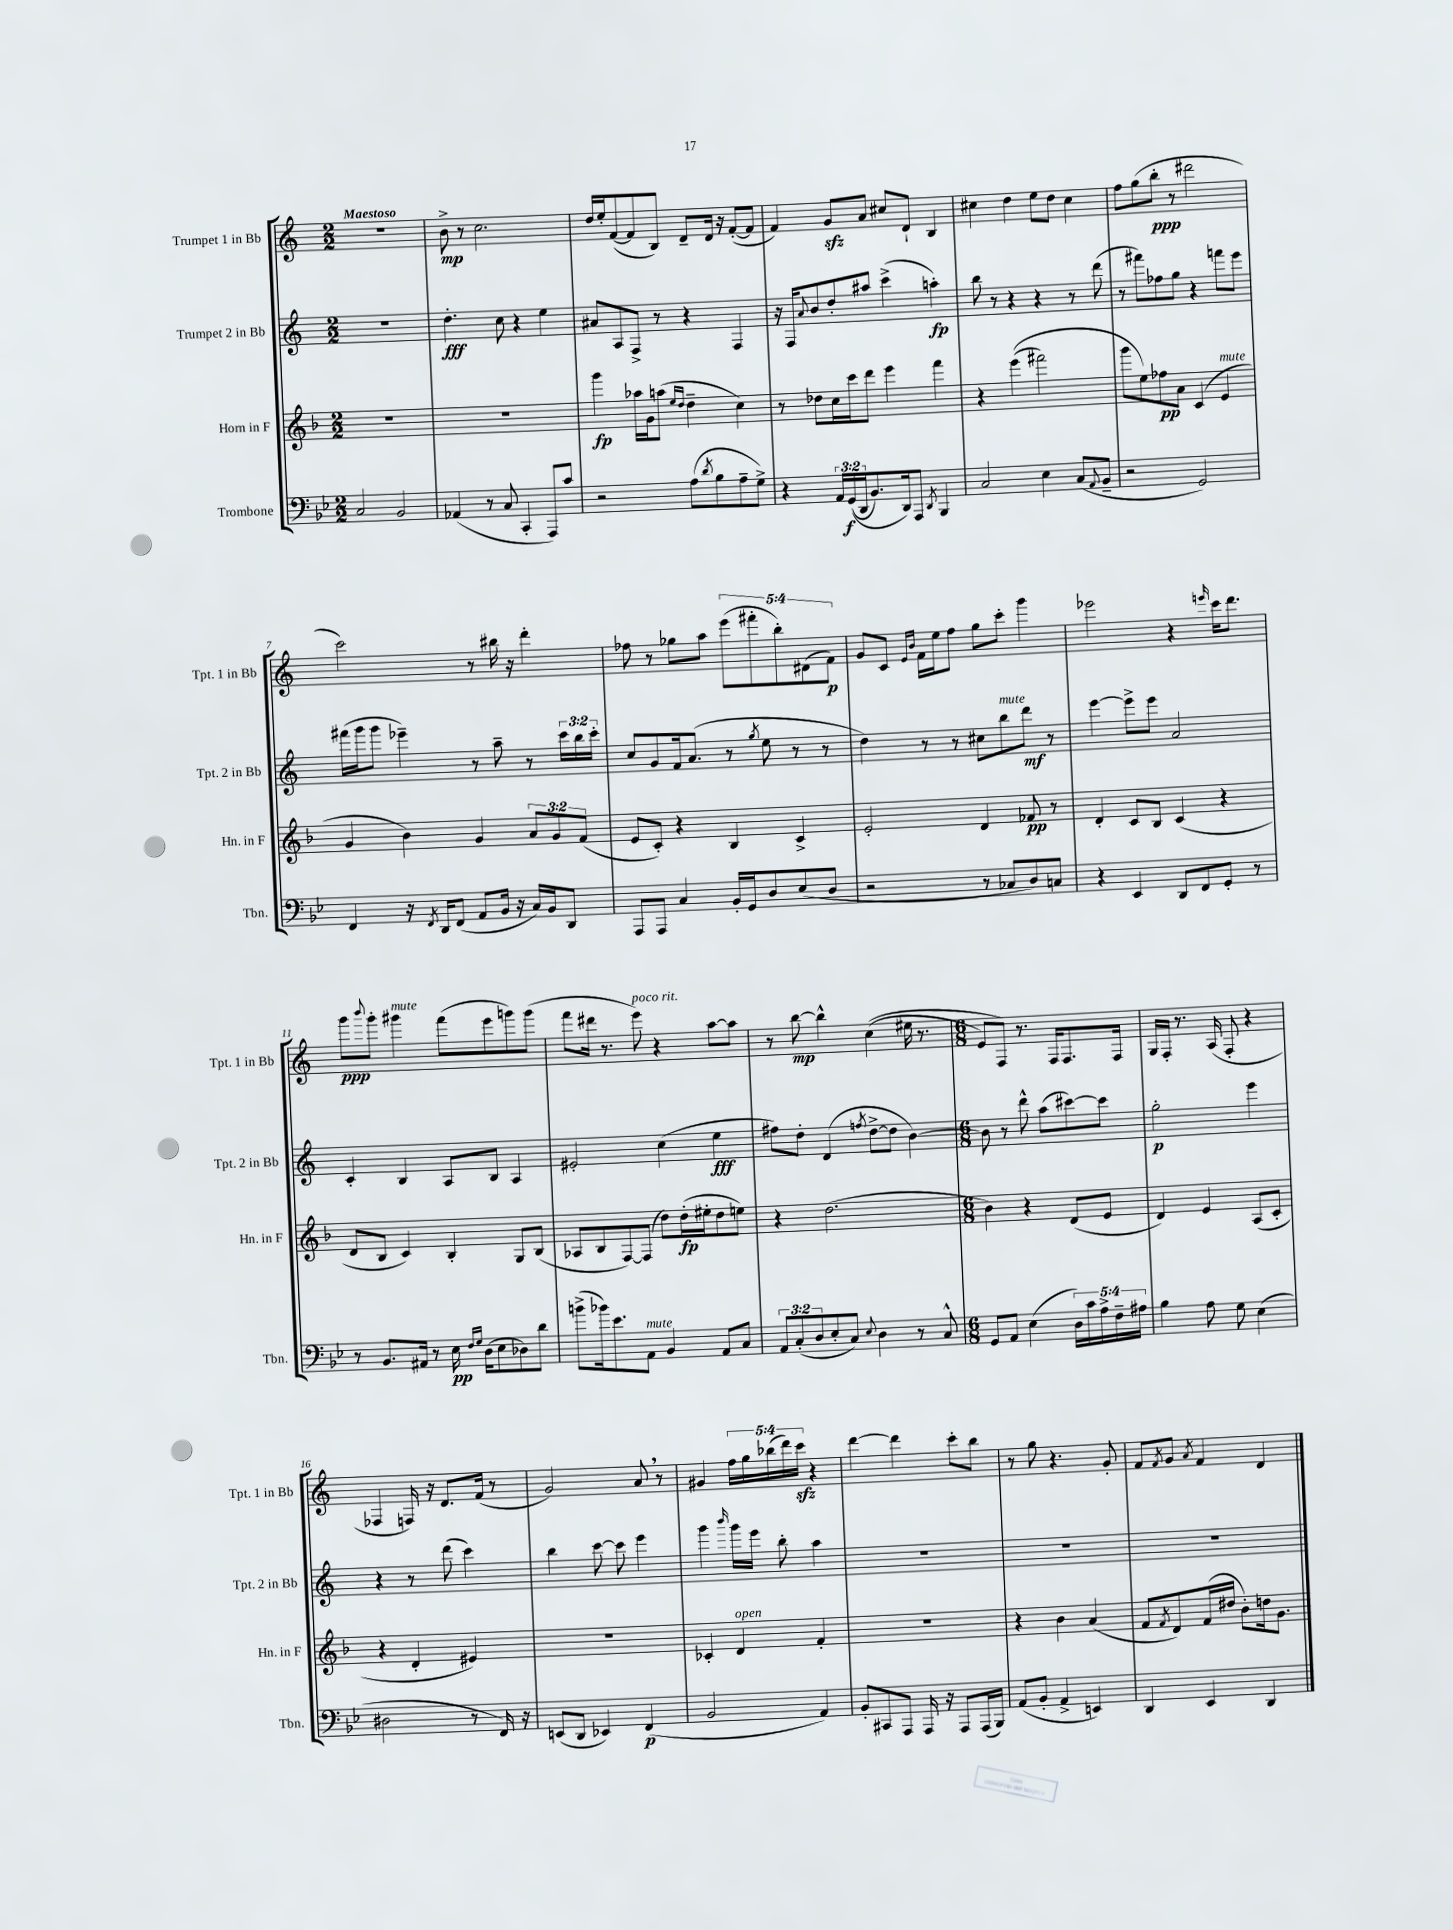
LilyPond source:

<<
\new StaffGroup <<
\new Staff = "s0" \with { instrumentName = "Trumpet 1 in Bb" shortInstrumentName = "Tpt. 1 in Bb" } {
    \clef treble \key c \major \numericTimeSignature \time 2/2 \override Staff.TupletNumber.text = #tuplet-number::calc-fraction-text \tempo "Maestoso"
    R1 |
    b'8->\mp r8 c''2. |
    d''16 e''16-. f'8~( f'8 b8) d'8-- d'16 r16 f'8~-.( f'8 |
    f'4) g'8\sfz a'8 cis''8 d'8-! b4 |
    cis''4 d''4 e''8 d''8 cis''4 |
    f''8 g''8( b''8-.\ppp r8 dis'''2 |
    c'''2) r8 bis''16 r16 d'''4-. |
    fes''8 r8 ges''8 a''8 \tuplet 5/4 { e'''8( fis'''8-. b''8-.) dis'8( f'8\p) } |
    g'8 c'8 \grace { e'16 b'16 } f'16 e''16 f''8 g''8 c'''8-. g'''4 |
    ees'''2 r4 \grace { e'''16 } c'''16 d'''8. |
    g'''8\ppp \appoggiatura { b'''8 } g'''8-. gis'''4^\markup { \italic "mute" } f'''8( e'''8 g'''8) g'''8( |
    f'''8 dis'''16 r8. e'''8^\markup { \italic "poco rit." }) r4 a''8~ a''8 |
    r8 b''8~\mp b''4-^ c''4(\( eis''16 r8. |
    \numericTimeSignature \time 6/8 e'8) f8\) r8. f16 f8. f16 |
    g16 f16-. r8. a16( f8-. r4 |
    fes4 f16) r16 d'8. f'16( r8 |
    g'2) a'8 \breathe r8 |
    gis'4 \tuplet 5/4 { f''16 g''16 bes''16( d'''16) c'''16\sfz } r4 |
    d'''4~ d'''4 c'''8-. b''8 |
    r8 g''8 r4. g'8-. |
    f'8 \acciaccatura { f'8 } g'8 \acciaccatura { a'8 } f'4 d'4 \bar "|." |
}
\new Staff = "s1" \with { instrumentName = "Trumpet 2 in Bb" shortInstrumentName = "Tpt. 2 in Bb" } {
    \clef treble \key c \major \numericTimeSignature \time 2/2 \override Staff.TupletNumber.text = #tuplet-number::calc-fraction-text
    R1 |
    d''4.-.\fff c''8 r4 e''4 |
    ais'8 a8 f8-> r8 r4 f4 |
    r16 f16 \appoggiatura { a'8 } b'8 d''8-. ais''8 c'''4->( a''4-.\fp) |
    b''8 r8 r4 r4 r8 d'''8( |
    r8 fis'''8) fes''8 g''8 r4 f'''8 e'''8 |
    fis'''16( g'''16 g'''8 ees'''4--) r8 a''8-- r8 \tuplet 3/2 { c'''16 b''16 c'''16-. } |
    c''8 g'8 f'16 a'8.( r8 \acciaccatura { g''8 } e''8 r8 r8 |
    d''4) r8 r8 cis''8 b''8^\markup { \italic "mute" } d'''8\mf r8 |
    e'''4~ e'''8-> e'''8 a'2 |
    c'4-. b4 a8 b8 a4 |
    eis'2-. c''4( e''4\fff |
    fis''8) d''8-. d'4( \acciaccatura { f''8 } d''8~-> d''8 b'4~) |
    \numericTimeSignature \time 6/8 b'8 r8 d'''8-^ a''8( cis'''8~) cis'''8 |
    g''2-.\p e'''4 |
    r4 r8 d'''8( c'''4) |
    b''4 c'''8~ c'''8 e'''4 |
    g'''4 \grace { b'''16 } g'''16 e'''16 b''8-. a''4 |
    R2. |
    R2. |
    R2. \bar "|." |
}
\new Staff = "s2" \with { instrumentName = "Horn in F" shortInstrumentName = "Hn. in F" } {
    \clef treble \key f \major \numericTimeSignature \time 2/2 \override Staff.TupletNumber.text = #tuplet-number::calc-fraction-text
    R1 |
    R1 |
    g'''4\fp aes''16 g'16 a''8( \grace { e''16 d''16 } d''4-- c''4) |
    r8 des''8 c''16 c'''16 d'''8 e'''4 f'''4 |
    r4 e'''4(\( fis'''2) |
    g'''8 e''8\) fes''8\pp a'8 c'4( e'4^\markup { \italic "mute" } |
    g'4 bes'4) g'4 \tuplet 3/2 { a'8 g'8 f'8( } |
    e'8 c'8-.) r4 bes4 c'4-> |
    e'2-. d'4 fes'8\pp r8 |
    d'4-. c'8 bes8 c'4( r4 |
    d'8 bes8 c'4) bes4-. g8 bes8( |
    aes8 bes8 f8~) f8( d''8) d''16-.\fp( eis''16-. d''8 e''8) |
    r4 d''2.( |
    \numericTimeSignature \time 6/8 bes'4) r4 d'8( e'8 |
    d'4) e'4 a8( c'8-. |
    r4 d'4-. eis'4) |
    R2. |
    ces'4-. d'4^\markup { \italic "open" } f'4-. |
    R2. |
    r4 bes'4 a'4( |
    f'8 \acciaccatura { f'8 } d'8) f'16( dis''16 bes'8-.) d''16 g'8. \bar "|." |
}
\new Staff = "s3" \with { instrumentName = "Trombone" shortInstrumentName = "Tbn." } {
    \clef bass \key bes \major \numericTimeSignature \time 2/2 \override Staff.TupletNumber.text = #tuplet-number::calc-fraction-text
    c2 bes,2 |
    aes,4( r8 c8 c,4-. a,,8) c'8 |
    r2 a8( \acciaccatura { d'8 } bes8 a8-- g8->) |
    r4 \tuplet 3/2 { a,16 g,16\f(\( d,16 } bes,8.) d,16\) a,,8 \acciaccatura { d,8 } bes,,4 |
    c2 ees4 c8( \appoggiatura { a,8 } bes,8-- |
    r2 g,2) |
    f,4 r16 \acciaccatura { f,8 } d,16 f,8( a,8 bes,16 r16 c16) bes,16 d,8 |
    a,,8 a,,8 c4 bes,16-. g,16 d8 ees8( d8 |
    r2 r8 ces8 d8) c8 |
    r4 ees,4 d,8 f,8 g,8-. r8 |
    r8 bes,8. ais,16 r8 ees16\pp \grace { f16 g16 } d16( ees8 des8) d'8 |
    b'8->( bes'16) ees'8. a,8^\markup { \italic "mute" } bes,4 a,8 c8 |
    \tuplet 3/2 { a,8 c8-.( d8 } ees8-. c8) \appoggiatura { ees8 } d4 r8 c8-^ |
    \numericTimeSignature \time 6/8 g,8 a,8 ees4( \tuplet 5/4 { d16) c'16 a16-> f16-- ais16 } |
    bes4 a8 g8 ees4( |
    dis2 r8 f,16) r16 |
    e,8( d,8 ees,4) f,4\p( |
    bes,2 a,4) |
    bes,8-. cis,8 a,,8 a,,16 r16 a,,8 a,,16( bes,,16) |
    a,8( bes,8-. a,4-> e,4) |
    d,4 ees,4 d,4 \bar "|." |
}
>>
>>
